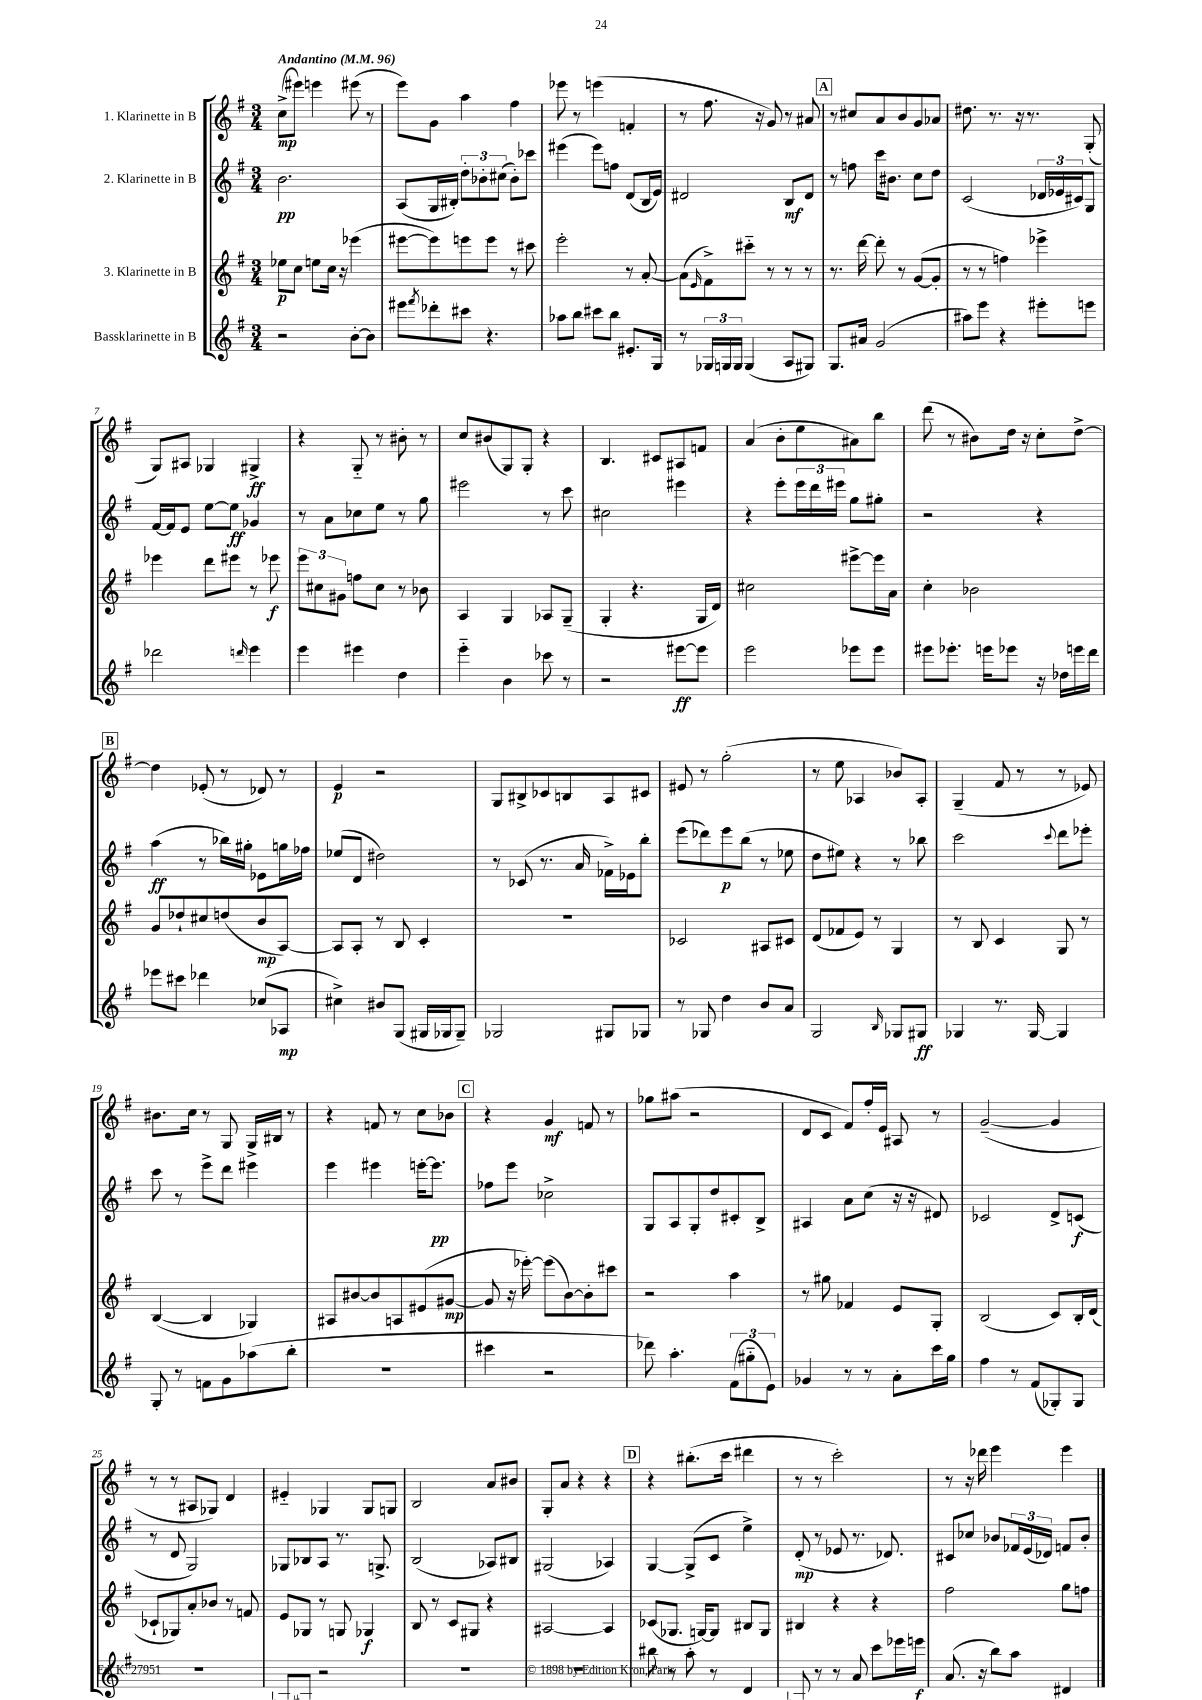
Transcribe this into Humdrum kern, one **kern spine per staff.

**kern	**kern	**kern	**kern
*staff4	*staff3	*staff2	*staff1
*clefG2	*clefG2	*clefG2	*clefG2
*k[f#]	*k[f#]	*k[f#]	*k[f#]
*M3/4	*M3/4	*M3/4	*M3/4
*MM96	*MM96	*MM96	*MM96
2r	8ee-	2.b	(8cc^
.	8cc	.	8eee#)
.	8ee	.	4eee
.	16cc	.	.
.	16r	.	.
[8b'	(4eee-	.	(8eee#
8b]	.	.	8r
=	=	=	=
8eee#	[8eee#	(8A	8eee)
8qfff#	.	.	.
8ddd-'	8eee#])	16G	8g
.	.	16B#')	.
8ccc#	8eee	12dd'	4aa
.	.	12b-'	.
4.r	8eee	.	.
.	.	(12cc#	.
.	8r	8b-')	4ff#
.	8ccc#	8ccc-	.
=	=	=	=
8aa-	2eee'	(4eee#	8eee-
8bb	.	.	8r
8ccc#	.	8eee#)	(4eee
8bb	.	8ff	.
8.e#'	8r	(8d	4f'
.	[8a'	16B	.
16G	.	16e)	.
=	=	=	=
8r	(8a]	2d#	8r
.	16qqe	.	.
24G-	8f#^)	.	8.ff#
24G	.	.	.
24G	.	.	.
(4G	8ccc#'~	.	.
.	.	.	16r
.	8r	.	8g)
8A	8r	8B	8r
8G#)	8r	8d#	8a#
=	=	=	=
8.G	8.r	8r	8r
.	.	8ff	8cc#
16a#	[16ddd	.	.
(2g	8ddd']	16ccc	8a
.	.	8.b#	.
.	8r	.	8b
.	([8g	8cc	8g
.	8g']	8dd	8a-
=	=	=	=
8aa#)	8r	(2c	8.dd#
8eee	8r	.	.
.	.	.	8.r
4r	4ff)	.	.
.	.	.	16r
.	.	.	8.r
8eee#'	4eee-^	24d-	.
.	.	24e-	.
.	.	24c#)	.
8eee	.	8G	(8G'
=	=	=	=
2ddd-	4eee-	[16f#	8G)
.	.	16f#]	.
.	.	8e	8A#
.	8ddd	[8ee	4G-
.	8eee#	8ee]	.
16qqddd	.	.	.
4eee	8r	4g-	4G#^
.	8eee-	.	.
=	=	=	=
4eee	12eee	8r	4r
.	12cc#	.	.
.	.	8a	.
.	12g#	.	.
4eee#	8ff	8cc-	8G'~
.	8cc#	8ee	8r
4dd	8r	8r	8b#'
.	8b-	8gg	8r
=	=	=	=
4eee'~	4A	2eee#	8cc
.	.	.	(8b#
4b	4G	.	8G)
.	.	.	8G'
8ccc-	8A-	8r	4r
8r	(8G~	8ccc	.
=	=	=	=
2r	4G'	2cc#	4.B
.	4.r	.	.
.	.	.	8c#
[8eee#	.	4eee#	8A#
8eee#]	16G	.	8f
.	16d)	.	.
=	=	=	=
2eee	2cc#	4r	(4a
.	.	8eee'	8b'
.	.	24eee	8ee
.	.	24ddd	.
.	.	24eee#	.
8eee-	[8eee#^	8gg	8a#)
8eee-	16eee#]	8gg#'	8bb
.	16a	.	.
=	=	=	=
8eee#	4cc'	2r	(8ddd
8.eee-'	.	.	8r
.	2b-	.	8b#)
16eee	.	.	.
8eee-	.	.	16dd
.	.	.	16r
16r	.	4r	8cc'
16dd-	.	.	.
16eee	.	.	[8dd^
16ddd	.	.	.
=	=	=	=
8eee-	8g	(4aa	4dd]
8ccc#	8dd-`	.	.
4ddd-	8cc#	8r	(8e-'
.	(8dd	16bb-)	8r
.	.	16gg#'	.
(8cc-	8b	8e-	8d-)
8A-	[8A)	16gg	8r
.	.	16ff-	.
=	=	=	=
4cc#^)	8A]	(8ee-	4e
.	8A'	8d	.
8b#	8r	2dd#)	2r
(8G	8B	.	.
16G#	4c'	.	.
16G-	.	.	.
8G-~)	.	.	.
=	=	=	=
2G-	2.r	8r	8G
.	.	(8c-	8B#^
.	.	8.r	8c-
.	.	.	8B
.	.	16a	.
8G#	.	16f-^)	8A
.	.	16e-	.
8G-	.	8bb'	8c#
=	=	=	=
8r	2c-	(8eee	8e#
8G-	.	8ddd-)	8r
4dd	.	8eee	(2gg'
.	.	(8bb	.
8b	8A#	8r	.
8a	8c#	8ee-	.
=	=	=	=
2G	(8d	8dd	8r
.	8f-	8ee#)	8ee
.	8e)	4r	4A-
.	8r	.	.
16qqB	.	.	.
8G-	4G	8r	8b-)
8G#	.	8bb-	8A-'
=	=	=	=
4G-	8r	2ccc	(4G~
.	8B	.	.
8.r	4c	.	8f#
.	.	.	8r
[16G-	.	.	.
.	.	8qqccc	.
4G-]	8G	8ddd	8r
.	8r	8eee-'	8e-)
=	=	=	=
8G'	([4B	8ccc	8.b#
8r	.	8r	.
.	.	.	16cc
8f	4B]	8eee^	8r
8g	.	8ddd	8G
(8aa-	4G-)	4eee#	16G^
.	.	.	16B#
8bb'	.	.	8r
=	=	=	=
2.r	8A#	4eee	4r
.	[8b#	.	.
.	8b#]	4eee#	8f
.	8A	.	8r
.	(8e#	[16eee'	8cc
.	.	8.eee]	.
.	[8g#	.	8b-
=	=	=	=
4ccc#	8g#]	8ff-	4r
.	16r	8eee	.
.	[16eee-')	.	.
2r	(8eee-]	2cc-^	4g
.	[8b)	.	.
.	8b']	.	8f
.	8ccc#	.	8r
=	=	=	=
8ddd-)	2r	8G	8gg-
4.aa'	.	8A	(8aa#
.	.	8G'	2r
.	.	8dd	.
(12f#	4aa	8c#'	.
12gg#'~	.	.	.
.	.	8B^	.
12e)	.	.	.
=	=	=	=
4g-	8r	4A#	8d
.	8gg#	.	8c
8r	4f-	8a	8f#)
8r	.	(8cc	16ff#'
.	.	.	16e
8a'	8e	16r	8A#
.	.	16r	.
16ccc	8G'	8d#)	8r
16gg	.	.	.
=	=	=	=
4ff#	(2B	2c-	([2g~
8r	.	.	.
(8f#	.	.	.
8G-')	8c)	8d^	4g]
8G-	16B'	(8c	.
.	(16d	.	.
=	=	=	=
2.r	8c-`	8r	8r
.	8G-)	8d	8r
.	8a'	2G)	8A#
.	8b-	.	8G-)
.	8r	.	4d
.	8f	.	.
=	=	=	=
8G-	8e	8G-	4e#'~
8G#	8G-	8B-	.
2r	8r	8A	4G-
.	8G	8.r	.
.	4G-	.	8G-
.	.	8.G^	.
.	.	.	8G
=	=	=	=
2.r	8B	(2B	2B
.	8r	.	.
.	8c	.	.
.	8G#	.	.
.	4r	8A-)	8a
.	.	8B#	8b#
=	=	=	=
2.r	[2A#	(2G#	8G'
.	.	.	8a
.	.	.	4r
.	4A#]	4A-)	4r
=	=	=	=
8bb#	(8c-	[4G	4r
8r	8.G-	.	.
8aa'	.	(8G^]	(8.bb#'
.	[16G)	.	.
8r	8G]	8c	.
.	.	.	16ccc
4d	8B#	4ee^)	4ddd#
.	8G	.	.
=	=	=	=
8G-'	4B#	(8d'	8r
8r	.	8r	8r
8r	4r	8e-	2ccc')
8a	.	8.r	.
8ccc	4r	.	.
.	.	8.d-)	.
16eee-	.	.	.
16eee	.	.	.
=	=	=	=
(8.a	2ff#	8c#	8r
.	.	8cc-	16r
16r	.	.	16ddd-
8bb)	.	8b-	4eee
8aa	.	24f-	.
.	.	(24e	.
.	.	24d-)	.
4d#	8gg	8f	4eee
.	8ff	8b-'	.
==	==	==	==
*-	*-	*-	*-
